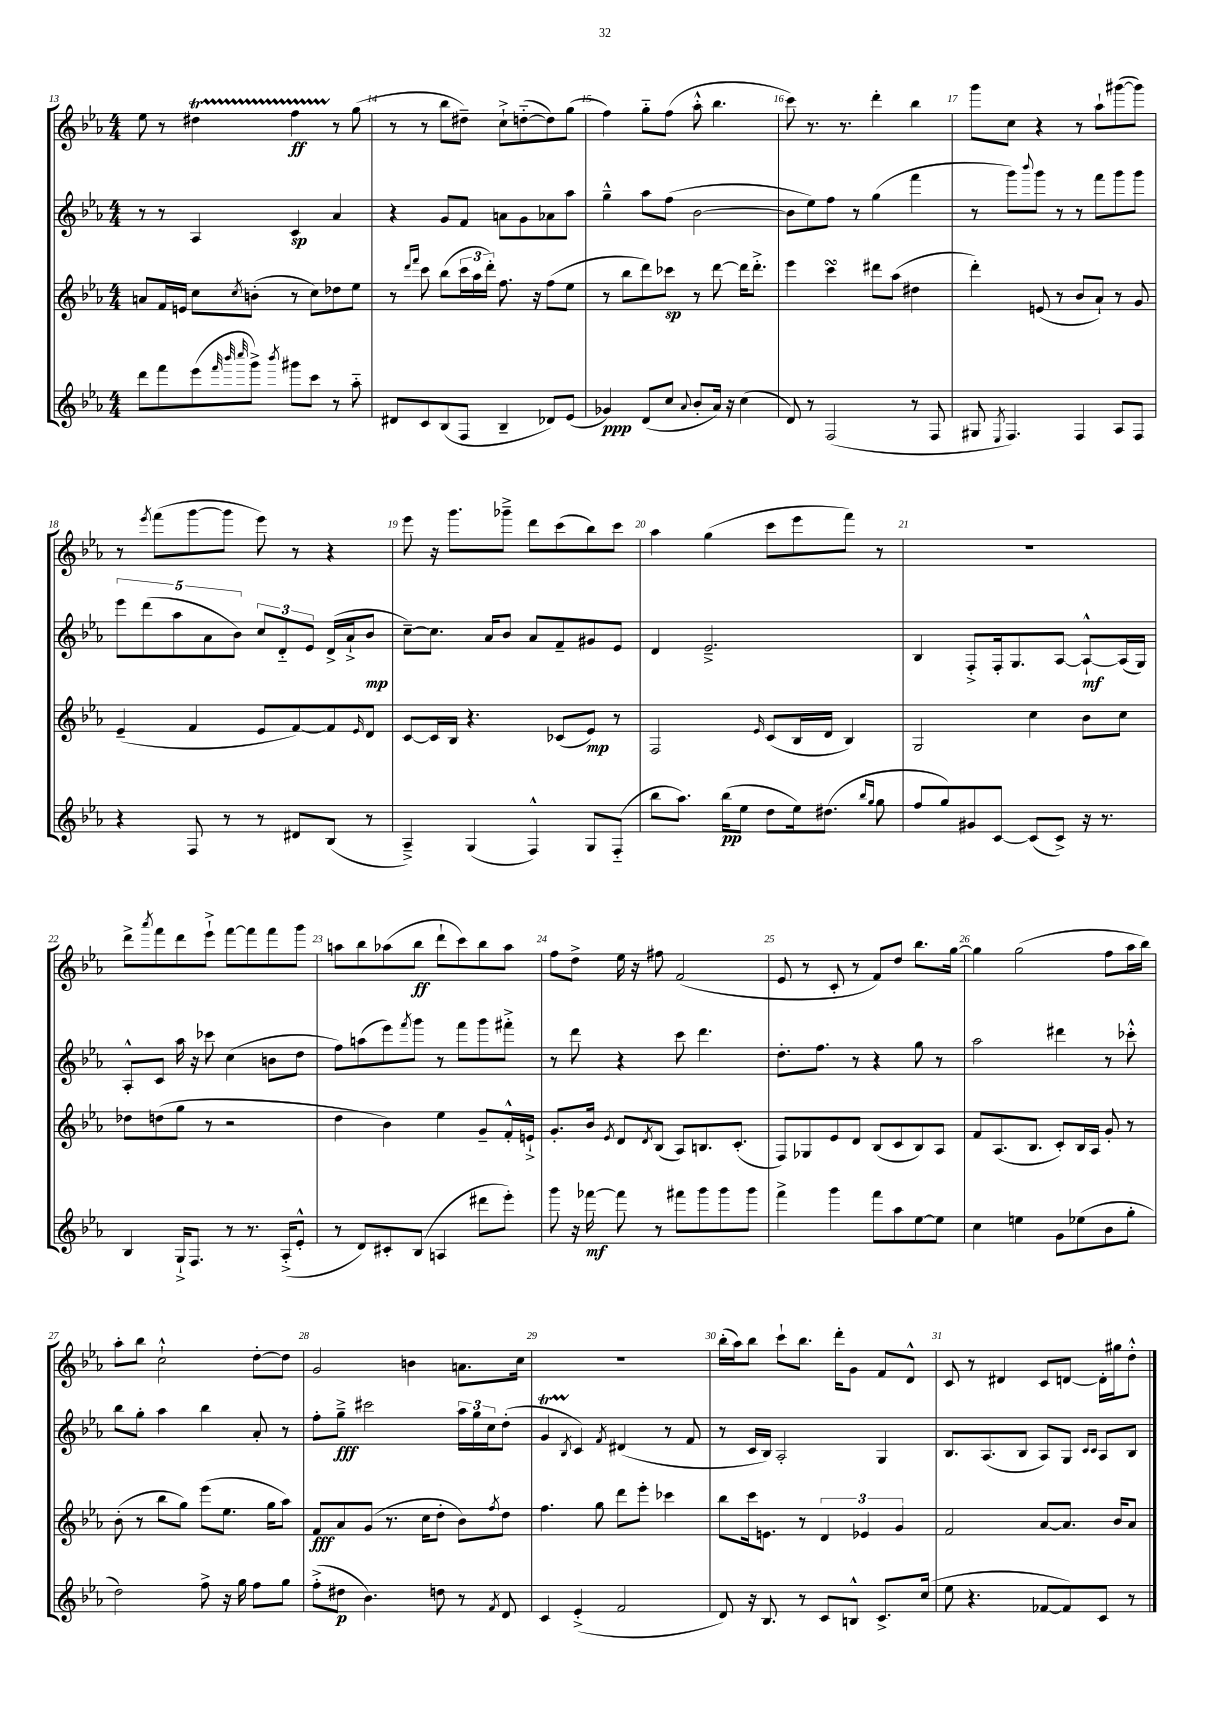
<<
\new StaffGroup <<
\new Staff = "s0" {
    \clef treble \key ees \major \numericTimeSignature \time 4/4
    ees''8 r8 dis''4\startTrillSpan f''4\ff r8\stopTrillSpan g''8( |
    r8 r8 bes''8 dis''8--) c''8-!-> d''8~-_( d''8) g''8( |
    f''4) g''8-_ f''8( aes''8-.-^ bes''4. |
    c'''8) r8. r8. d'''4-. bes''4 |
    g'''8 c''8 r4 r8 aes''8-! gis'''8~( gis'''8) |
    r8 \acciaccatura { ees'''8 } f'''8( g'''8~ g'''8 ees'''8) r8 r4 |
    ees'''8 r16 g'''8. ges'''8---> d'''8 c'''8( bes''8) c'''8 |
    aes''4 g''4( c'''8 ees'''8 f'''8) r8 |
    R1 |
    d'''8-> \acciaccatura { aes'''8 } f'''8 d'''8 ees'''8-!-> f'''8~ f'''8 f'''8 g'''8 |
    a''8 bes''8 aes''8( bes''8\ff d'''8-! c'''8) bes''8 aes''8 |
    f''8 d''8-> ees''16 r16 fis''8 f'2( |
    ees'8 r8 c'8-. r8 f'8) d''8 bes''8. g''16~ |
    g''4 g''2( f''8 aes''16 bes''16) |
    aes''8-. bes''8 c''2-!-^ d''8~-. d''8 |
    g'2 b'4 a'8. c''16 |
    R1 |
    bes''16-.( aes''16) bes''8 c'''8-! bes''8. d'''16-. g'8 f'8 d'8-^ |
    c'8 r8 dis'4 c'8 d'8~ d'16-. gis''16 d''8-.-^ \bar "|." |
}
\new Staff = "s1" {
    \clef treble \key ees \major \numericTimeSignature \time 4/4
    r8 r8 aes4 c'4\sp aes'4 |
    r4 g'8 f'8 a'8 g'8 aes'8 aes''8 |
    g''4---^ aes''8 f''8( bes'2~ |
    bes'8 ees''8) f''8 r8 g''4( f'''4 |
    r8 g'''8) \appoggiatura { bes'''8 } g'''8 r8 r8 f'''8 g'''8 g'''8 |
    \tuplet 5/4 { ees'''8 d'''8( aes''8 aes'8 bes'8) } \tuplet 3/2 { c''8 d'8-_ ees'8 } d'16->( aes'16-!-> bes'8\mp |
    c''8~--) c''8. aes'16 bes'8 aes'8 f'8-- gis'8 ees'8 |
    d'4 ees'2.---> |
    bes4 f8-.-> f16-. g8. aes8~ aes8~-!-^\mf aes16( g16) |
    aes8-.-^ c'8 aes''16 r16 ces'''8 c''4( b'8 d''8 |
    f''8) a''8( ees'''8) \acciaccatura { f'''8 } g'''8 r8 f'''8 g'''8 fis'''8-.-> |
    r8 d'''8 r4 c'''8 d'''4. |
    d''8.-. f''8. r8 r4 g''8 r8 |
    aes''2 dis'''4 r8 ces'''8-.-^ |
    bes''8 g''8-. aes''4 bes''4 aes'8-. r8 |
    f''8-. g''8--->\fff cis'''2 \tuplet 3/2 { aes''16 g''16 c''16 } d''8-.( |
    g'4\startTrillSpan \acciaccatura { bes8 } c'4\stopTrillSpan) \acciaccatura { f'8 } dis'4( r8 f'8 |
    r8 c'16 bes16) aes2-. g4 |
    bes8. aes8.( bes8 aes8) g8 \grace { c'16 c'16 } aes8 bes8 \bar "|." |
}
\new Staff = "s2" {
    \clef treble \key ees \major \numericTimeSignature \time 4/4
    a'8 f'16 e'16 c''8 \acciaccatura { c''8 } b'8-.( r8 c''8) des''8 ees''8 |
    r8 \grace { d'''16 f'''16 } c'''8 bes''8( \tuplet 3/2 { c'''16 aes''16 d'''16-.) } f''8. r16 f''8( ees''8 |
    r8 bes''8 d'''8) ces'''8\sp r8 d'''8~ d'''16 d'''8.-.-> |
    ees'''4 c'''4\turn dis'''8 aes''8( dis''4 |
    d'''4-.) e'8( r8 bes'8 aes'8-!) r8 g'8 |
    ees'4--( f'4 ees'8 f'8~) f'8 \grace { ees'16 } d'8 |
    c'8~ c'16 bes16 r4. ces'8( ees'8\mp) r8 |
    f2 \grace { ees'16 } c'8( bes16 d'16 bes4) |
    g2 c''4 bes'8 c''8 |
    des''8 d''8( g''8 r8 r2 |
    d''4 bes'4) ees''4 g'8-- f'16-.-^ e'16-!-> |
    g'8.-. bes'16 \acciaccatura { ees'8 } d'8 \acciaccatura { d'8 } bes8( aes8) b8. c'8.-.( |
    f8) ges8 ees'8 d'8 bes8( c'8 bes8) aes8 |
    f'8 aes8.( bes8. c'8-.) bes16 aes16 g'8-. r8 |
    bes'8-.( r8 bes''8 g''8) ees'''8( ees''8. g''16 aes''8) |
    f'8\fff aes'8 g'8( r8. c''16 d''8-. bes'8) \acciaccatura { f''8 } d''8 |
    f''4. g''8 d'''8 ees'''8-. ces'''4 |
    bes''8 c'''16 e'8. r8 \tuplet 3/2 { d'4 ees'4 g'4 } |
    f'2 aes'8~ aes'8. bes'16 aes'8 \bar "|." |
}
\new Staff = "s3" {
    \clef treble \key ees \major \numericTimeSignature \time 4/4
    d'''8 f'''8 ees'''8( \grace { f'''32 bes'''32 c''''32 } g'''8->) \acciaccatura { bes'''8 } gis'''8 c'''8 r8 aes''8-_ |
    dis'8 c'8 bes8( f8 bes4-- des'8) ees'8( |
    ges'4\ppp) d'8( c''8 \appoggiatura { aes'8 } bes'8-. aes'16) r16 c''4( |
    d'8) r8 f2( r8 f8 |
    gis8 \acciaccatura { ees8 } f4.) f4 aes8 f8 |
    r4 f8 r8 r8 dis'8 bes8( r8 |
    aes4--->) g4( f4-^) g8 f8-_( |
    bes''8 aes''8.) bes''16\pp( ees''8 d''8 ees''16) dis''8.( \grace { bes''16 g''16 } g''8 |
    f''8 g''8) gis'8 c'8~ c'8( c'8->) r16 r8. |
    bes4 g16-!-> f8. r8 r8. aes16-.->( ees'8-.-^ |
    r8 d'8) cis'8-. bes8( a4 dis'''8 ees'''8-.) |
    g'''8 r16 fes'''16~\mf fes'''8 r8 fis'''8 g'''8 g'''8 g'''8 |
    f'''4-> g'''4 f'''8 aes''8 ees''8~ ees''8 |
    c''4 e''4 g'8 ees''8( bes'8 g''8-. |
    d''2) f''8-> r16 g''16 f''8 g''8 |
    f''8-.->( dis''8\p bes'4.) d''8 r8 \acciaccatura { f'8 } d'8 |
    c'4 ees'4-.->( f'2 |
    d'8) r16 bes8. r8 c'8 b8-^ c'8.-> c''16( |
    ees''8 r4. fes'8~ fes'8) c'8 r8 \bar "|." |
}
>>
>>
\layout { \context { \Score currentBarNumber = #13 \override BarNumber.break-visibility = ##(#f #t #t) barNumberVisibility = #all-bar-numbers-visible } }
